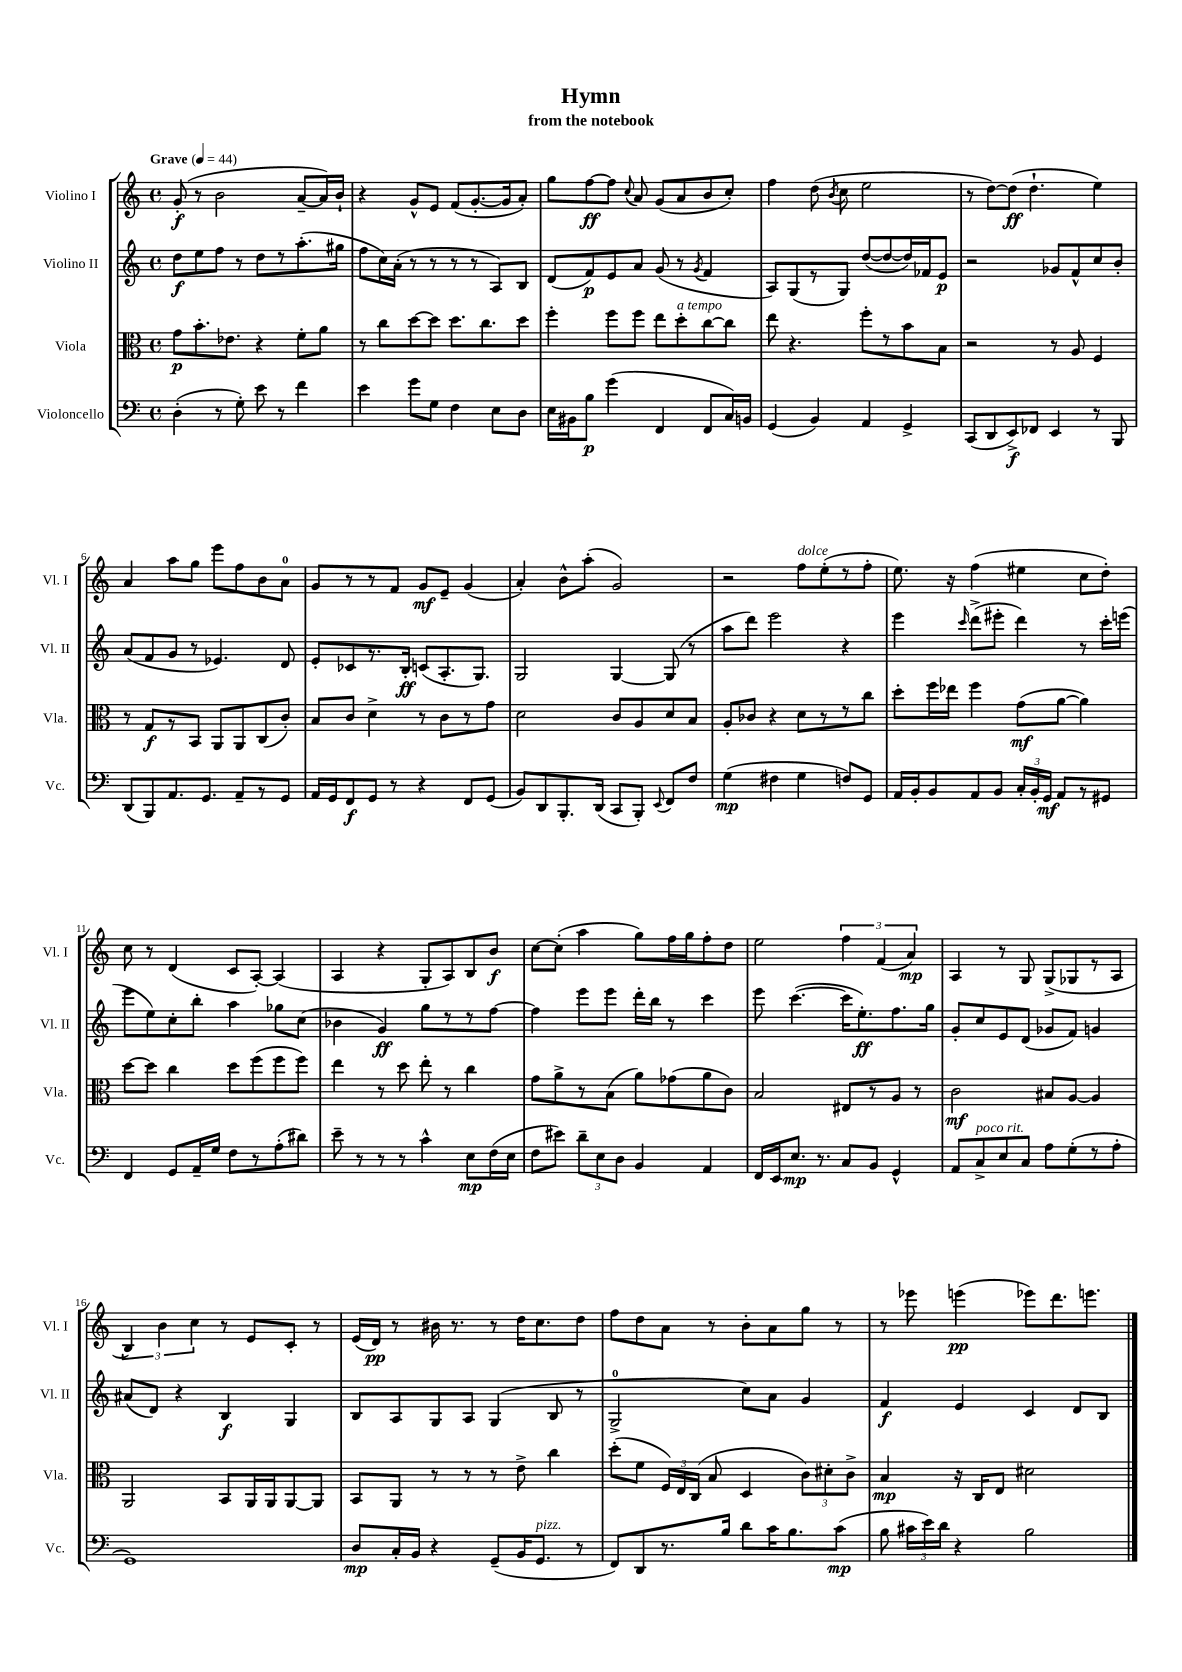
\header { title = "Hymn" subtitle = "from the notebook" }
<<
\new StaffGroup <<
\new Staff = "s0" \with { instrumentName = "Violino I" shortInstrumentName = "Vl. I" } {
    \clef treble \key c \major \defaultTimeSignature \time 4/4 \tempo "Grave" 4 = 44
    \autoBeamOff g'8-.\f( r8 b'2 a'8[~-- a'16) b'16]-! |
    r4 g'8[-^ e'8] f'8[( g'8.~-. g'16 a'8]-.) |
    g''8[ f''8~\ff f''8] \appoggiatura { c''8 } a'8 g'8[( a'8 b'8 c''8]-.) |
    f''4 d''8( \acciaccatura { b'8 } c''8 e''2 |
    r8 d''8[~) d''8]\ff( d''4.-! e''4) |
    a'4 a''8[ g''8] e'''8[ f''8 b'8 a'8]-0 |
    g'8[ r8 r8 f'8] g'8[\mf e'8]-- g'4( |
    a'4-.) b'8[-^ a''8]-.( g'2) |
    r2 f''8[^\markup { \italic "dolce" } e''8-.( r8 f''8]-. |
    e''8.) r16 f''4( eis''4 c''8[ d''8]-.) |
    c''8 r8 d'4( c'8[ a8]~-.) a4( |
    a4 r4 g8[-. a8) b8 b'8]\f |
    c''8[~ c''8]-.( a''4 g''8[) f''16 g''16 f''8-. d''8] |
    e''2 \tuplet 3/2 { f''4 f'4( a'4\mp) } |
    a4 r8 g8 g8[->( ges8 r8 a8] |
    \tuplet 3/2 { b4) b'4 c''4 } r8 e'8[ c'8]-. r8 |
    e'16[( d'16]\pp) r8 bis'16 r8. r8 d''16[ c''8. d''8] |
    f''8[ d''8 a'8] r8 b'8[-. a'8 g''8] r8 |
    r8 ees'''8 e'''4\pp( ees'''8[) d'''8. e'''8.] \bar "|." |
}
\new Staff = "s1" \with { instrumentName = "Violino II" shortInstrumentName = "Vl. II" } {
    \clef treble \key c \major \defaultTimeSignature \time 4/4
    \autoBeamOff d''8[\f e''8 f''8] r8 d''8[ r8 a''8.-.( gis''16] |
    f''8[ c''16) a'16]-.( r8 r8 r8 r8 a8[) b8] |
    d'8[( f'8\p) e'8 a'8] g'8( r8 \acciaccatura { g'8 } f'4 |
    a8[) g8( r8 g8]) d''8[~( d''8~ d''16) fes'16 e'8]\p |
    r2 ges'8[ f'8-^ c''8 b'8]-. |
    a'8[( f'8 g'8] r8 ees'4.) d'8 |
    e'8[-. ces'8 r8. b16]-.\ff c'8[( a8.-. g8.]) |
    g2 g4~ g8( r8 |
    a''8[ d'''8]) e'''2 r4 |
    e'''4 \grace { c'''16 } d'''8[->( eis'''8]-. d'''4) r8 c'''16[-. e'''16]( |
    e'''8[ e''8) c''8-. b''8]-. a''4 ges''8[ c''8]( |
    bes'4 g'4\ff) g''8[ r8 r8 f''8]~ |
    f''4 e'''8[ e'''8] d'''16[-. b''16] r8 c'''4 |
    e'''8 c'''4.~( c'''16[ e''8.-.\ff) f''8. g''16] |
    g'8[-. c''8 e'8 d'8]( ges'8[ f'8]) g'4 |
    ais'8[( d'8]) r4 b4\f g4 |
    b8[ a8 g8 a8] g4( b8 r8 |
    g2-0-> c''8[) a'8] g'4 |
    f'4\f e'4 c'4 d'8[ b8] \bar "|." |
}
\new Staff = "s2" \with { instrumentName = "Viola" shortInstrumentName = "Vla." } {
    \clef alto \key c \major \defaultTimeSignature \time 4/4
    \autoBeamOff g'8[\p b'8.-. ees'8.] r4 f'8[-. a'8] |
    r8 c''8[ d''8~ d''8] d''8.[ c''8. d''8] |
    f''4-. f''8[ f''8] e''8[ d''8-.^\markup { \italic "a tempo" } c''8~ c''8] |
    e''8 r4. f''8[-. r8 b'8 b8] |
    r2 r8 a8 f4 |
    r8 g8[\f r8 b,8] a,8[ a,8 c8( c'8]-.) |
    b8[ c'8] d'4-> r8 c'8[ r8 g'8] |
    d'2 c'8[ a8 d'8 b8] |
    a8[-. ces'8] r4 d'8[ r8 r8 c''8] |
    d''8[-. f''16 ees''16] f''4 g'8[\mf( a'8]~ a'4) |
    d''8[~ d''8] c''4 d''8[ f''8( f''8 f''8]) |
    e''4 r8 d''8 e''8-. r8 c''4 |
    g'8[ a'8-> r8 b8]( a'8[) ges'8( a'8 c'8]) |
    b2 eis8[ r8 a8] r8 |
    c'2\mf bis8[ a8]~ a4 |
    a,2 b,8[ a,16 a,16 a,8~ a,8] |
    b,8[ a,8] r8 r8 r8 e'8-> c''4 |
    d''8[-.( f'8] \tuplet 3/2 { f16[) e16 c16]( } b8 d4 \tuplet 3/2 { c'8[) dis'8-. c'8]-> } |
    b4\mp r16 c16[ e8] dis'2 \bar "|." |
}
\new Staff = "s3" \with { instrumentName = "Violoncello" shortInstrumentName = "Vc." } {
    \clef bass \key c \major \defaultTimeSignature \time 4/4
    \autoBeamOff d4-.( r8 g8-.) e'8 r8 f'4 |
    e'4 g'8[ g8] f4 e8[ d8] |
    e16[ bis,16 b8]\p g'4( f,4 f,8[ c16) b,16] |
    g,4( b,4) a,4 g,4-> |
    c,8[( d,8 e,8->\f) fes,8] e,4 r8 b,,8 |
    d,8[( b,,8) a,8. g,8.] a,8[-- r8 g,8] |
    a,16[ g,16 f,8\f g,8] r8 r4 f,8[ g,8]( |
    b,8[) d,8 b,,8.-. d,16]( c,8[ b,,8]-.) \appoggiatura { e,8 } f,8[ f8] |
    g4\mp( fis4 g4 f8[) g,8] |
    a,16[ b,16-. b,8 a,8 b,8] \tuplet 3/2 { c16[-. b,16-. g,16]\mf } a,8[ r8 gis,8] |
    f,4 g,8[ a,16-- g16] f8[ r8 a8-.( dis'8]) |
    e'8-- r8 r8 r8 c'4-^ e8[\mp f16( e16] |
    f8[ eis'8]) \tuplet 3/2 { d'8[-- e8 d8] } b,4 a,4 |
    f,16[ e,16 e8.]\mp r8. c8[ b,8] g,4-^ |
    a,8[ c8->^\markup { \italic "poco rit." } e8 c8] a8[ g8-.( r8 a8]-. |
    g,1) |
    d8[\mp c16-. b,16] r4 g,8[--( b,16 g,8.]^\markup { \italic "pizz." } r8 |
    f,8[) d,8 r8. b16] d'8[ c'16 b8. c'8]\mp( |
    b8 \tuplet 3/2 { cis'16[ e'16) d'16] } r4 b2 \bar "|." |
}
>>
>>
